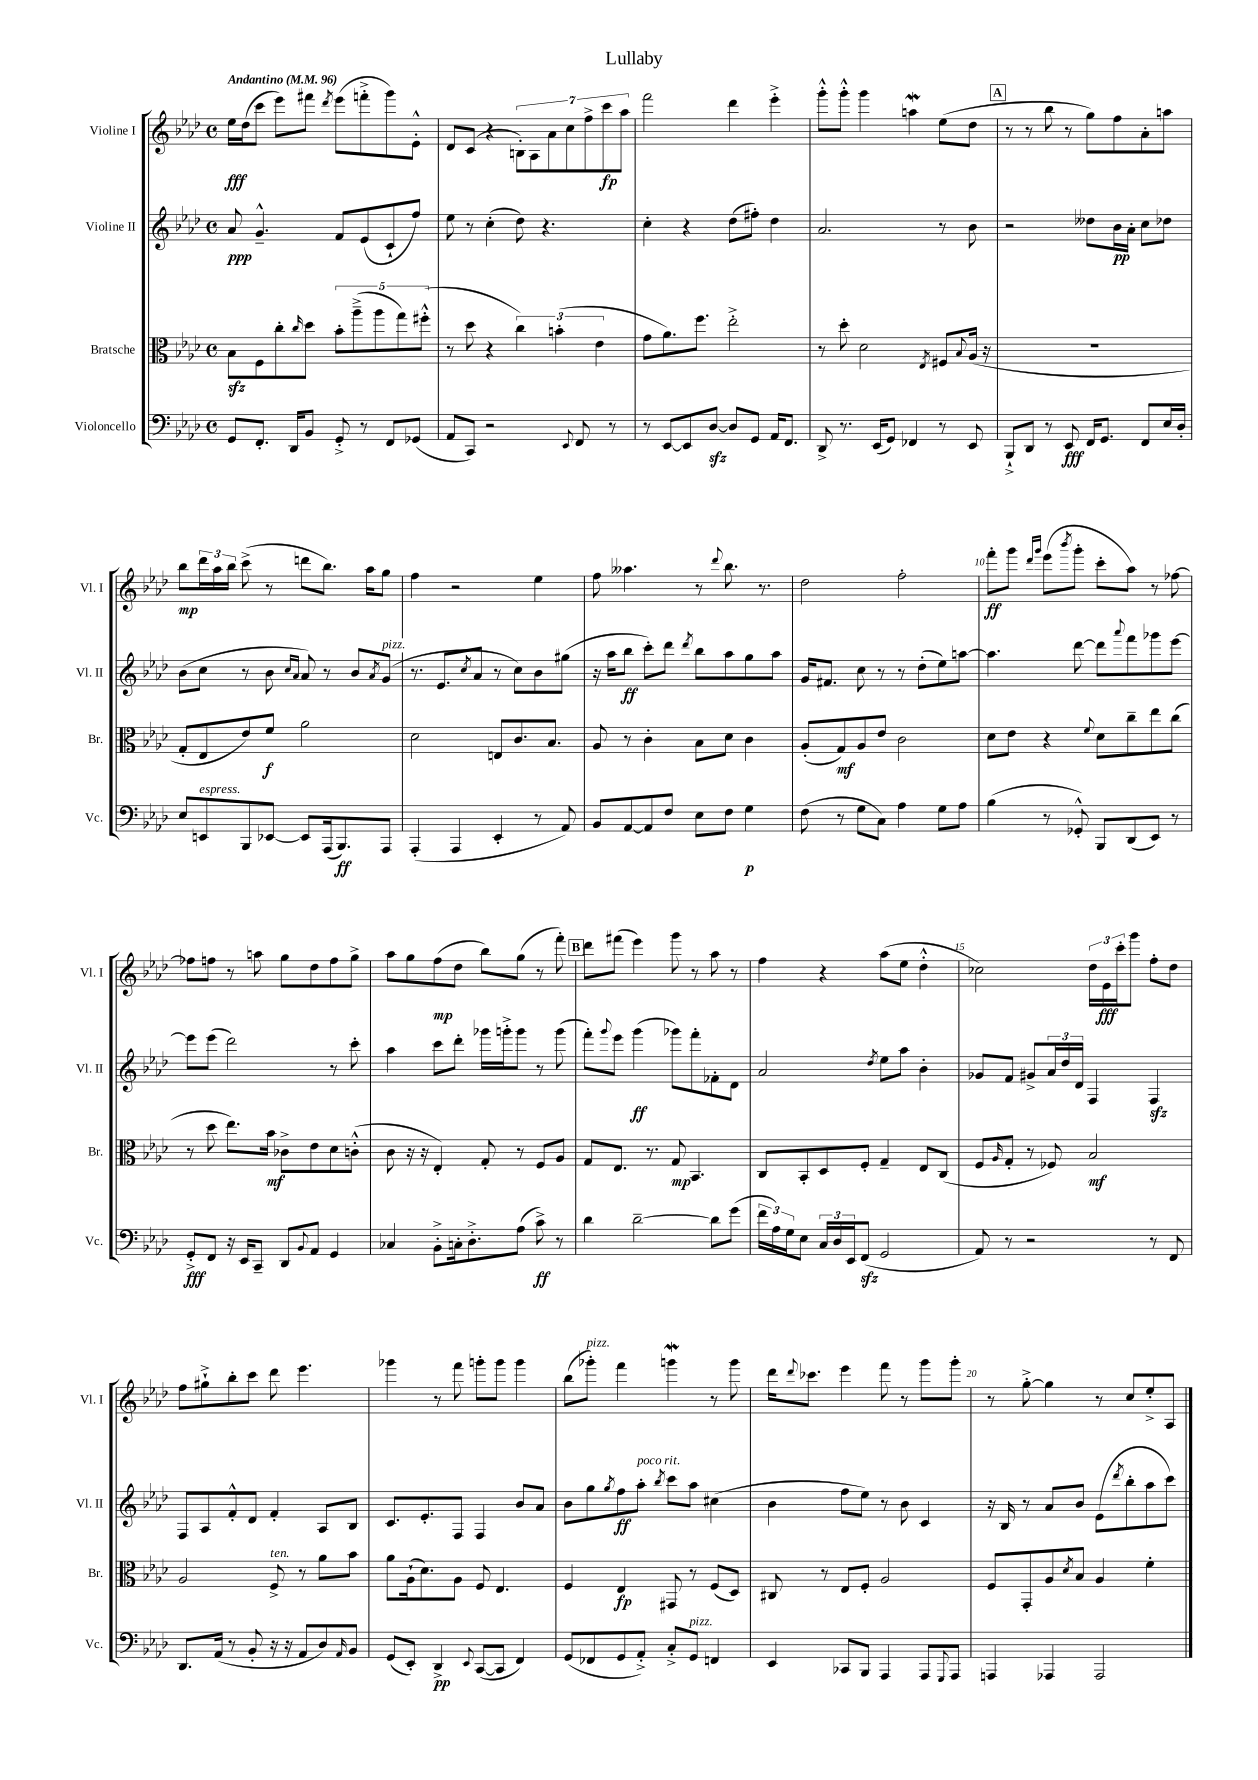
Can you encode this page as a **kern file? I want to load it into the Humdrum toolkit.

**kern	**kern	**kern	**kern
*staff4	*staff3	*staff2	*staff1
*clefF4	*clefC3	*clefG2	*clefG2
*k[b-e-a-d-]	*k[b-e-a-d-]	*k[b-e-a-d-]	*k[b-e-a-d-]
*M4/4	*M4/4	*M4/4	*M4/4
*met(c)	*met(c)	*met(c)	*met(c)
*MM96	*MM96	*MM96	*MM96
8GG	8B-	8a-	16ee-
.	.	.	(16dd-
8.FF'	8F	4.g~^^	8ccc
.	8cc'	.	8eee-)
16DD-	.	.	.
.	16qqcc	.	.
8BB-	8dd-	.	8fff#
.	.	.	8qddd-
8GG'^	10b-'	8f	(8eee-
.	(10aa-~^	.	.
8r	.	(8e-	8fff'^
.	10aa-	.	.
8FF	.	8c`	8ggg)
.	10gg)	.	.
(8GG-	.	8ff)	8e-'^^
.	(10ff#'^^	.	.
=	=	=	=
8AA-	8r	8ee-	8d-
8CC)	8dd-	8r	(8c
2r	4r	(4cc'	4r
.	6cc)	8dd-)	14B')
.	.	.	14A-
.	.	4.r	.
.	.	.	14a-
.	(6b'	.	.
.	.	.	14cc
8qqEE-	.	.	.
8FF	.	.	.
.	.	.	14ff^
.	6e-	.	.
.	.	.	14ccc
8r	.	.	.
.	.	.	14aa-
=	=	=	=
8r	8g	4cc'	2fff
[8EE-	8.a-)	.	.
8EE-]	.	4r	.
.	8.ff	.	.
[8D-	.	.	.
8D-]	2ee-'^	(8dd-	4ddd-
8GG	.	8ff#')	.
16AA-	.	4dd-	4eee-'^
8.FF	.	.	.
=	=	=	=
8DD-^	8r	2.a-	8ggg'^^
8.r	8dd-'	.	8ggg'^^
.	2d-	.	4ggg
(16EE-	.	.	.
8GG)	.	.	.
4FF-	.	.	4aa
.	8qE-	.	.
8r	8F#	8r	(8ee-
.	8qqB-	.	.
8EE-	(16A-	8b-	8dd-
.	16r	.	.
=	=	=	=
8BBB-`^	1r	2r	8r
8DD-	.	.	8r
8r	.	.	8bb-
8EE-	.	.	8r
16FF	.	8dd--	8gg)
8.GG	.	.	.
.	.	16b-	8ff
.	.	16a-'	.
8FF	.	8cc	8a-'
16E-	.	8dd-	8aa
16D-'	.	.	.
=	=	=	=
8E-	8G'	(8b-	8bb-
8EE	8E-	8cc	24ddd-
.	.	.	24aa-
.	.	.	24bb-
8BBB-	8e-)	8r	(8ccc^
[8EE-	8f	8b-	8r
.	.	16qqcc	.
.	.	16qqa-	.
8EE-]	2a-	8a-)	8ddd
(16AAA-	.	8r	8.bb-)
8.BBB-)	.	.	.
.	.	8b-	.
.	.	.	16aa-
.	.	8qa-	.
8AAA-	.	(8g	8gg
=	=	=	=
(4AAA-'	2d-	8.r	4ff
.	.	8.e-	.
4AAA-	.	.	2r
.	.	8qcc	.
.	.	8a-	.
4EE-'	8E	8r	.
.	8.c	8cc)	.
8r	.	8b-	4ee-
.	8.B-	.	.
8AA-)	.	(8gg#	.
=	=	=	=
8BB-	8A-	16r	8ff
.	.	16aa-	.
[8AA-	8r	8bb-	4.aa--
8AA-]	4c'	8ccc')	.
8F	.	8ddd-	.
.	.	8qddd-	.
8E-	8B-	8bb-	8r
.	.	.	8qqddd-
8F	8d-	8aa-	8.bb-
4G	4c	8gg	.
.	.	.	8.r
.	.	8aa-	.
=	=	=	=
(8F	(8A-'	16g	2dd-
.	.	8.f#	.
8r	8G)	.	.
8G	8A-	8cc	.
8C)	8e-	8r	.
4A-	2c	8r	2ff'
.	.	(8dd-'	.
8G	.	8ee-)	.
8A-	.	[8aa	.
=	=	=	=
(4B-	8d-	4.aa]	8fff'
.	8e-	.	8ggg
.	.	.	16qqddd-
.	.	.	16qqggg
8r	4r	.	(8eee-
.	.	.	8qbbb-
8GG-'^^)	.	[8ddd-	8ggg'
.	8qqf	.	.
8BBB-	8d-	8ddd-]	8ccc'
.	.	8qqaaa-	.
(8DD-	8cc~	8fff	8aa-)
8EE-)	8ee-	8ggg-	8r
8r	(8cc	[8eee-	[8ff-
=	=	=	=
8GG'^	8r	8eee-]	8ff-]
8FF	8dd-	(8eee-	8ff
16r	8.ee-)	2ddd-)	8r
16EE-	.	.	.
8CC~	.	.	8aa
.	16b-	.	.
8DD-	8c-^	.	8gg
8qqBB-	.	.	.
8AA-	8e-	.	8dd-
4GG	8d-	8r	8ff
.	(8c'^^	8ccc'	8gg^
=	=	=	=
4C-	8c	4aa-	8aa-
.	16r	.	8gg
.	16r	.	.
8BB-'^	4E-')	8ccc	(8ff
16C'	.	8ddd-'	8dd-
8.D-'^	.	.	.
.	8G'	16ggg-	8bb-)
.	.	16ggg'^	.
(8A-	8r	8ggg	(8gg
8c^)	8F	8r	8r
8r	8A-	(8ggg	8fff')
=	=	=	=
4d-	8G	8fff')	8ddd-
.	.	8qqggg	.
.	8.E-	8eee-	(8fff#
[2d-~	.	(4ggg	4eee-)
.	8.r	.	.
.	8G	8ggg-)	8ggg
.	4.BB-	8fff'	8r
8d-]	.	8f-'	8aa-
(8g	.	8d-	8r
=	=	=	=
24f	8C	2a-	4ff
24A-)	.	.	.
24G	.	.	.
8E-	8BB-'	.	.
24C	8D-	.	4r
24D-	.	.	.
24EE-	.	.	.
(8FF	8F'	.	.
.	.	8qdd-	.
2GG	4G~	8ee-	(8aa-
.	.	8aa-	8ee-
.	8E-	4b-'	4dd-'^^
.	(8C	.	.
=	=	=	=
8AA-)	8F	8g-	2cc-)
.	16qqA-	.	.
8r	8G'	8f	.
2r	8r	8g#^	.
.	8F-)	24a-	.
.	.	24dd-	.
.	.	24d-	.
.	2B-	4F	24dd-
.	.	.	24e-
.	.	.	24ccc'
.	.	.	8ggg
8r	.	4F	8ff'
8FF	.	.	8dd-
=	=	=	=
8.DD-	2A-	8F	8ff
.	.	8A-	8gg#`^
(16AA-	.	.	.
8r	.	8f'^^	8bb-'
8BB-'	.	8d-	8ccc
16r	8F^	4f'	8ddd-
16r	.	.	.
8AA-	8r	.	4.eee-
8D-)	8a-	8A-	.
16qqAA-	.	.	.
8BB-	8b-	8B-	.
=	=	=	=
(8GG	8a-	8.c	4ggg-
8EE-')	(16A-`	.	.
.	8.d-)	8.e-'	.
4DD-^	.	.	8r
.	8A-	8F	8fff
8qqEE-	.	.	.
([8CC	8F	4F	8ggg'
8CC]	4.E-	.	8ggg
4FF)	.	8b-	4ggg
.	.	8a-	.
=	=	=	=
(8GG	4F	8b-	(8bb-
8FF-	.	8gg	8ggg-')
.	.	8qgg	.
8GG	4E-	8ff	4fff
8AA-'^)	.	8aa-'	.
.	.	8qbb-	.
8C'^	8GG#	8ccc	4ggg
8GG	8r	8aa-	.
4FF	(8F	(4cc#	8r
.	8D-)	.	8ggg
=	=	=	=
4EE-	8C#	4b-	16ddd-
.	.	.	8qqddd-
.	.	.	8.ccc-
.	8r	.	.
8CC-	8E-	8ff	4eee-
8BBB-	8F'	8ee-)	.
4AAA-	2A-	8r	8fff
.	.	8b-	8r
8AAA-	.	4c	8ggg
8qqGGG	.	.	.
8AAA-	.	.	8ggg'
=	=	=	=
4AAA	8F	16r	8r
.	.	16B-	.
.	8GG'	8r	[8gg'^
4AAA-	8A-	8a-	4gg]
.	8qd-	.	.
.	8B-	8b-	.
2AAA-	4A-	(8e-	8r
.	.	8qddd-	.
.	.	8bb-'	8cc
.	4f'	8aa-	8ee-'^
.	.	8ccc)	8A-
==	==	==	==
*-	*-	*-	*-
